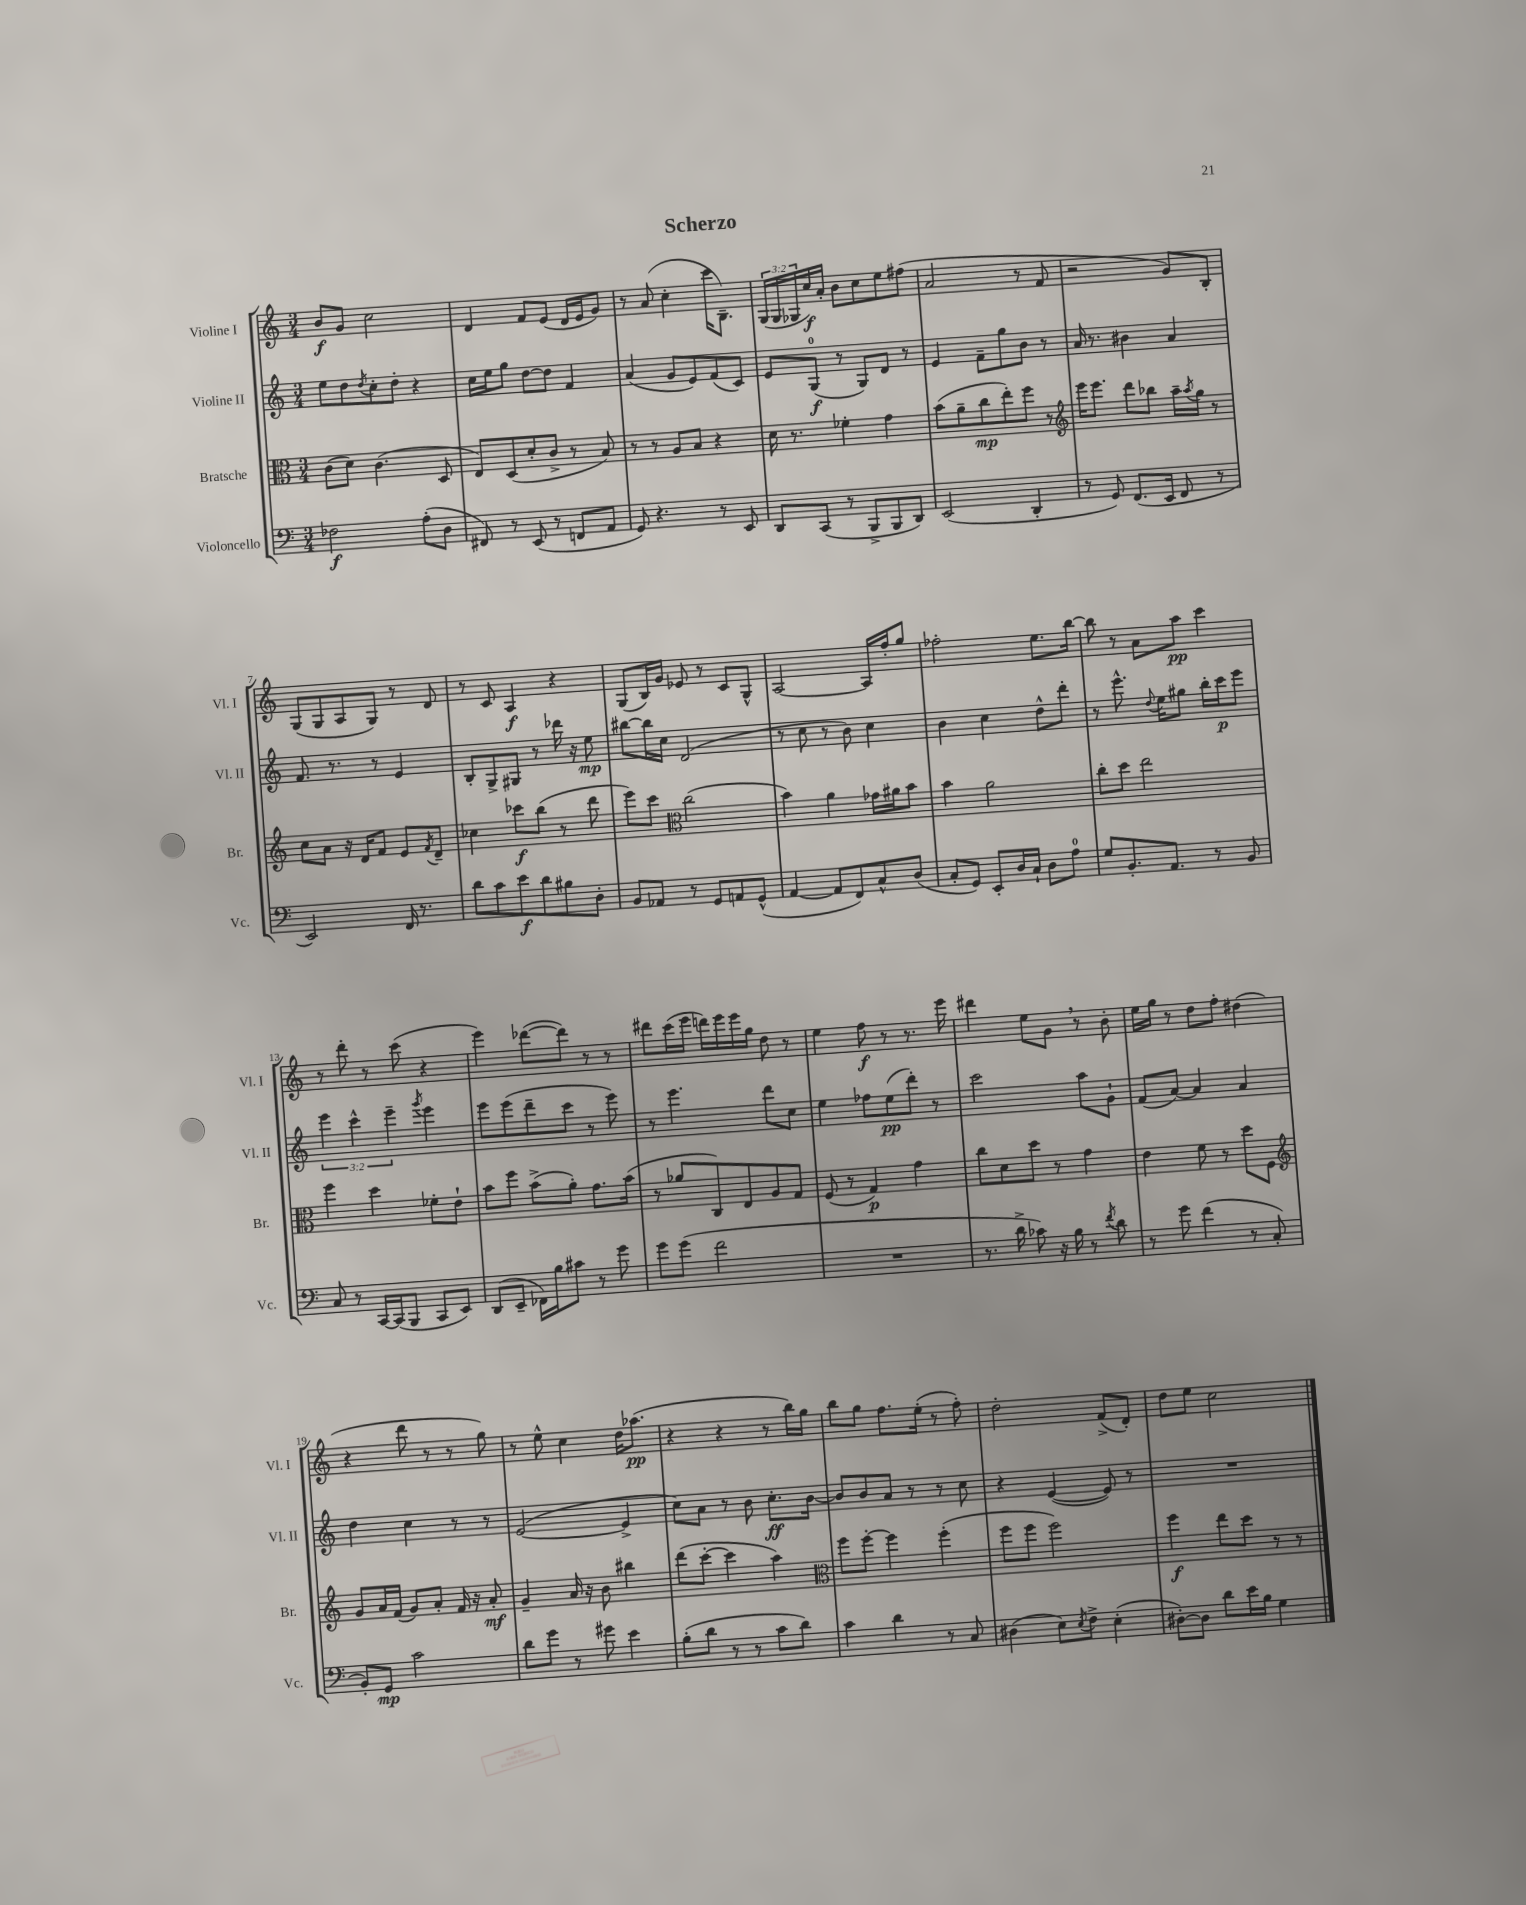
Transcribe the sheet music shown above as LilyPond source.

\header { title = "Scherzo" }
<<
\new StaffGroup <<
\new Staff = "s0" \with { instrumentName = "Violine I" shortInstrumentName = "Vl. I" } {
    \clef treble \key c \major \numericTimeSignature \time 3/4 \override Staff.TupletNumber.text = #tuplet-number::calc-fraction-text
    b'8\f g'8 c''2 |
    d'4 f'8 e'8( d'16 e'16 g'8) |
    r8 a'8( c''4-. c'''16 b8.--) |
    \tuplet 3/2 { g16( g16 ges16 } c''16\f) a'16-. b'8 c''8 e''8 fis''8( |
    a'2 r8 f'8 |
    r2 g'8) b8-. |
    g8( g8 a8 g8) r8 d'8 |
    r8 c'8 a4\f r4 |
    g8( b16) g'16 ees'8 r8 c'8 g8-^ |
    a2~ a16 f''16-. g''8 |
    fes''2-. e''8. b''16~ |
    b''8 r8 a'8 a''8\pp c'''4 |
    r8 d'''8-. r8 c'''8( r4 |
    e'''4) des'''8~( des'''8) r8 r8 |
    dis'''8 c'''16( e'''16 d'''16) e'''16 e'''16 g''16 d''8 r8 |
    e''4 f''8\f r8 r8. e'''16 |
    dis'''4 e''8 g'8 \breathe r8 b'8-. |
    e''16 g''16 r8 d''8 f''8-. dis''4( |
    r4 d'''8 r8 r8 g''8) |
    r8 e''8-^ c''4 d''16 aes''8.\pp( |
    r4 r4 r8 b''16) g''16 |
    b''8 g''8 f''8. e''16-.( r8 f''8-.) |
    d''2-. f'8->( d'8-.) |
    d''8 e''8 c''2 \bar "|." |
}
\new Staff = "s1" \with { instrumentName = "Violine II" shortInstrumentName = "Vl. II" } {
    \clef treble \key c \major \numericTimeSignature \time 3/4 \override Staff.TupletNumber.text = #tuplet-number::calc-fraction-text
    e''8 d''8 \acciaccatura { d''8 } c''8-. d''8-. r4 |
    c''16 e''16 g''8 d''8~ d''8 f'4 |
    a'4( g'8 e'8) f'8( c'8) |
    e'8 g8-0\f( r8 g8) d'8 r8 |
    e'4 f'8-- g''8 b'8 r8 |
    a'16 r8. bis'4 a'4 |
    f'8. r8. r8 e'4 |
    b8-. g8-> gis8 r8 des'''16 r16 e''8\mp |
    bis''8~ bis''16 c''16 d'2( |
    r8 c''8 r8 b'8) c''4 |
    b'4 c''4 d''8-^ d'''8-. |
    r8 e'''8.-^ \appoggiatura { d''8 } e''16 gis''8 b''16-. c'''16\p e'''8 |
    \tuplet 3/2 { e'''4 c'''4-^ e'''4-- } \acciaccatura { g'''8 } e'''4 |
    e'''8 e'''8( d'''8-- c'''8 r8 e'''8) |
    r8 e'''4. d'''8 c''8 |
    e''4 fes''8 e''8\pp( d'''8-.) r8 |
    c'''2 a''8 g'8-! |
    f'8( a'8~) a'4 a'4 |
    d''4 c''4 r8 r8 |
    e'2~( e'4-> |
    c''8) a'8 r8 b'8 c''8.-.\ff b'16~ |
    b'8 b'8 a'8 r8 r8 c''8 |
    r4 e'4~( e'8) r8 |
    R2. \bar "|." |
}
\new Staff = "s2" \with { instrumentName = "Bratsche" shortInstrumentName = "Br." } {
    \clef alto \key c \major \numericTimeSignature \time 3/4
    c'8( d'8) c'4.( d8 |
    e8) d8( d'8-. c'8-> r8 b8) |
    r8 r8 a8 b8 r4 |
    d'16 r8. fes'4-. g'4 |
    b'8( a'8-- c''8\mp e''8-.) f''8 r8 |
    \clef treble e'''16 e'''8. d'''8 bes''8 a''16-- \acciaccatura { a''8 } g''16 r8 |
    c''8 a'8 r16 d'16 f'8 e'8 \acciaccatura { f'8 } d'8-- |
    ces''4 ces'''8\f b''8( r8 d'''8 |
    e'''8) c'''8 \clef alto c''2( |
    b'4) a'4 ges'16 ais'16 b'8 |
    b'4 a'2 |
    c''8-. d''8 e''2 |
    f''4 d''4 fes'8-. e'8-! |
    b'8 f''8 b'8->( a'8-.) g'8. b'16( |
    r8 aes'8 c8) e8 a8 g8 |
    f8( r8 g4\p) g'4 |
    c''8 d'8 d''8 r8 g'4 |
    e'4 f'8 r8 d''8 f8 |
    \clef treble g'8 a'16 f'16( g'8) a'8-. f'16 r16 a'8-.\mf |
    g'4-- a'16 r16 b'8 bis''4 |
    d'''8( c'''8~-. c'''4 a''4) |
    \clef alto f''8 f''8~-. f''4 f''4-.( |
    f''8 f''8 f''2) |
    f''4\f e''8 d''8 r8 r8 \bar "|." |
}
\new Staff = "s3" \with { instrumentName = "Violoncello" shortInstrumentName = "Vc." } {
    \clef bass \key c \major \numericTimeSignature \time 3/4
    fes2\f a8-.( d8 |
    fis,8) r8 e,8( r8 f,8 a,8 |
    g,8) r4. r8 e,8 |
    d,8 c,8( r8 b,,8-> b,,8 d,8) |
    e,2( d,4-. |
    r8 g,8) f,8.( e,16 f,8 r8 |
    e,2) f,16 r8. |
    d'8 c'8 e'8\f d'8 bis8 d8-. |
    b,8 aes,8 r8 g,8 a,8 g,8-^( |
    a,4~ a,8 f,8) c8-^ d8( |
    c8-. g,8) e,8-. d16 c16-! d8 a8-0 |
    g8 b,8.-. a,8. r8 b,8 |
    c8 r8 c,16~ c,16( b,,8 c,8 e,8) |
    d,8( e,8-- fes,16) b16 cis'8 r8 g'8 |
    g'8 g'8( f'2 |
    R2. |
    r8. d'16-> ces'8) r16 b16 r8 \acciaccatura { f'8 } d'8 |
    r8 g'8 f'4( r8 c8-. |
    b,8-.) g,8\mp c'2 |
    d'8 g'8 r8 gis'8 e'4 |
    b8-.( d'8 r8 r8 c'8 d'8) |
    c'4 d'4 r8 c8 |
    dis4( e8) \acciaccatura { e8 } f8-> e4-.( |
    dis8~-.) dis8 d'8 e'16 b16 g4 \bar "|." |
}
>>
>>
